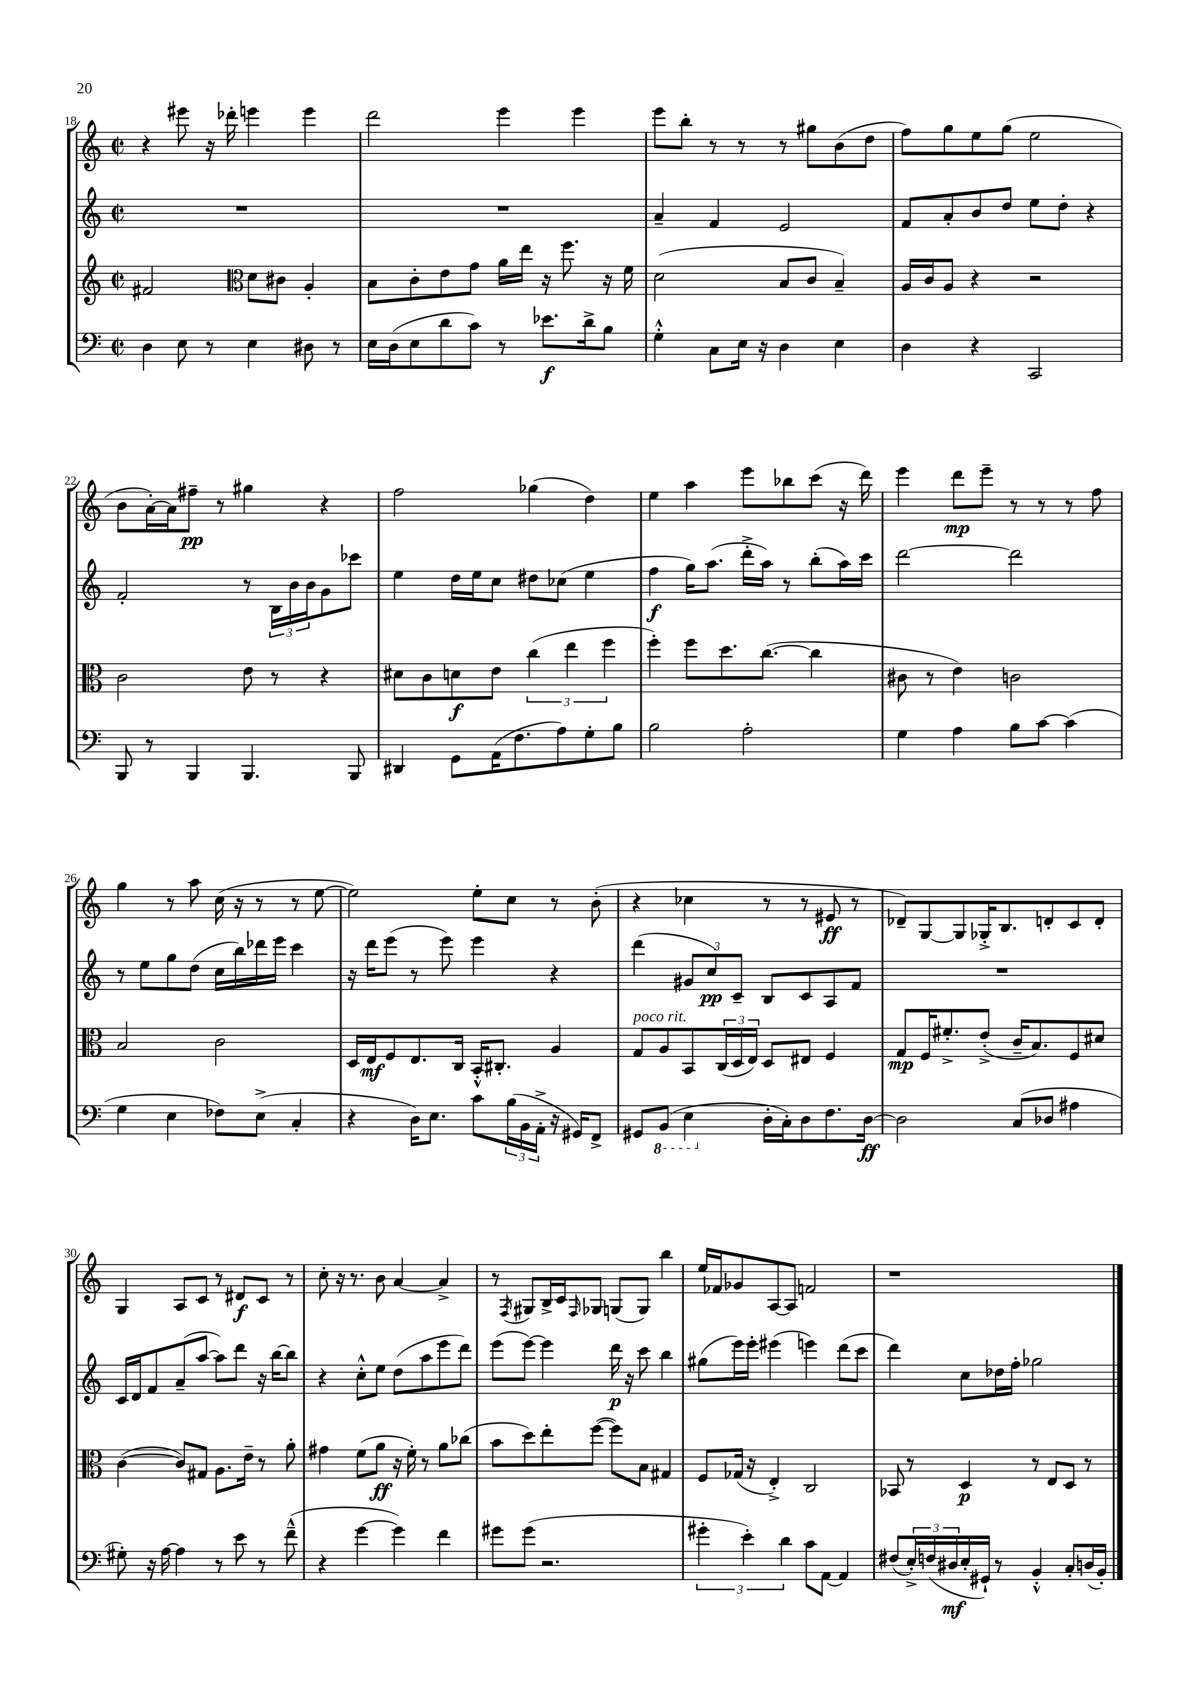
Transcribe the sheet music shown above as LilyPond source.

<<
\new StaffGroup <<
\new Staff = "s0" {
    \clef treble \key c \major \defaultTimeSignature \time 2/2
    r4 eis'''8 r16 des'''16-. e'''4 e'''4 |
    d'''2 e'''4 e'''4 |
    e'''8 b''8-. r8 r8 r8 gis''8 b'8( d''8 |
    f''8) g''8 e''8 g''8( e''2 |
    b'8 a'16~-.) a'16 fis''8--\pp r8 gis''4 r4 |
    f''2 ges''4( d''4) |
    e''4 a''4 e'''8 bes''8 c'''8( r16 d'''16) |
    e'''4 d'''8\mp e'''8-- r8 r8 r8 f''8 |
    g''4 r8 a''8 c''16( r16 r8 r8 e''8~ |
    e''2) e''8-. c''8 r8 b'8-.( |
    r4 ces''4 r8 r8 eis'8\ff r8 |
    des'8--) g8~ g8 ges16-.-> b8. d'8-. c'8 d'8-. |
    g4 a8 c'8 r8 dis'8\f c'8 r8 |
    c''8-. r16 r8. b'8 a'4~ a'4-> |
    r8 \acciaccatura { f8 } gis8 b16-> c'16 \grace { f16 } ges8 g8( g8) b''4 |
    e''16 fes'16 ges'8 a8~ a8 f'2 |
    r1 \bar "|." |
}
\new Staff = "s1" {
    \clef treble \key c \major \defaultTimeSignature \time 2/2
    R1 |
    R1 |
    a'4-- f'4 e'2 |
    f'8 a'8-. b'8 d''8 e''8 d''8-. r4 |
    f'2-. r8 \tuplet 3/2 { b16 b'16 b'16 } g'8 ces'''8 |
    e''4 d''16 e''16 c''8 dis''8 ces''8( e''4 |
    f''4\f g''16) a''8.( d'''16-.-> a''16) r8 b''8-.( a''16) c'''16 |
    d'''2~ d'''2 |
    r8 e''8 g''8 d''8( c''16 b''16) des'''16 e'''16 c'''4 |
    r16 d'''16 e'''8( r8 e'''8) e'''4 r4 |
    d'''4( \tuplet 3/2 { gis'8 c''8\pp) c'8-- } b8 c'8 a8 f'8 |
    R1 |
    c'16 d'16 f'8 a'8--( a''8~ a''8) d'''8 r16 b''16~ b''8 |
    r4 c''8-.-^ e''8 d''8( a''8 e'''8 d'''8) |
    e'''8( e'''8~) e'''4 d'''16\p r16 c'''8 b''4 |
    gis''8( e'''16) e'''16-. eis'''4( e'''4) d'''8( c'''8 |
    d'''4) c''8 des''16 f''16-. ges''2 \bar "|." |
}
\new Staff = "s2" {
    \clef treble \key c \major \defaultTimeSignature \time 2/2
    fis'2 \clef alto d'8 cis'8 a4-. |
    b8 c'8-. e'8 g'8 a'16 e''16 r16 f''8. r16 f'16 |
    d'2( b8 c'8 b4--) |
    a16 c'16 a8 r4 r2 |
    c'2 e'8 r8 r4 |
    dis'8 c'8 d'8\f e'8 \tuplet 3/2 { c''4( e''4 f''4 } |
    f''4-.) f''8 d''8. c''8.~( c''4 |
    cis'8 r8 e'4) c'2 |
    b2 c'2 |
    d16 e16\mf f8 e8. c16 b,16-.-^ cis8.-. a4 |
    g8^\markup { \italic "poco rit." } a8 b,8 \tuplet 3/2 { c16( d16 e16) } d8 eis8 f4 |
    g8\mp f16 fis'8.-.-> e'8-.->( c'16-- b8.) f8 dis'8 |
    c'4~( c'8) gis8 a8. e'16-- r8 a'8-. |
    gis'4 f'8( a'8\ff r16 f'16-.) r8 a'8 ces''8( |
    b'8 d''8) e''8-. f''8~( f''8) b8 gis4 |
    f8 ges16( r16 e4-.->) c2 |
    bes,8 r8 d4\p r8 e8 d8 r8 \bar "|." |
}
\new Staff = "s3" {
    \clef bass \key c \major \defaultTimeSignature \time 2/2
    d4 e8 r8 e4 dis8 r8 |
    e16 d16( e8 d'8 c'8) r8 ees'8.\f d'16-> b8 |
    g4-.-^ c8 e16 r16 d4 e4 |
    d4 r4 c,2 |
    b,,8 r8 b,,4 b,,4. b,,8 |
    dis,4 g,8 a,16( f8. a8) g8-. b8 |
    b2 a2-. |
    g4 a4 b8 c'8~ c'4( |
    g4 e4 fes8) e8->( c4-. |
    r4 d16) e8. c'8 \tuplet 3/2 { b16( b,16 a,16-.-> } r16 gis,16) f,8-> |
    gis,8 \ottava #-1 b,,8( e,4 \ottava #0 d16-. c16-.) d8 f8. d16~\ff |
    d2 c8( des8 ais4 |
    gis8-.) r16 a16~ a4 r8 e'8 r8 f'8---^( |
    r4 g'4~ g'4) f'4 |
    gis'8 gis'8( r2. |
    \tuplet 3/2 { gis'4-. e'4-.) d'4 } c'8 a,8~ a,4 |
    fis8( \tuplet 3/2 { e16-.->) f16( dis16\mf } e16-. gis,16-!) r8 b,4-.-^ c8-. d16( b,16-.) \bar "|." |
}
>>
>>
\layout { \context { \Score currentBarNumber = #18 } }
